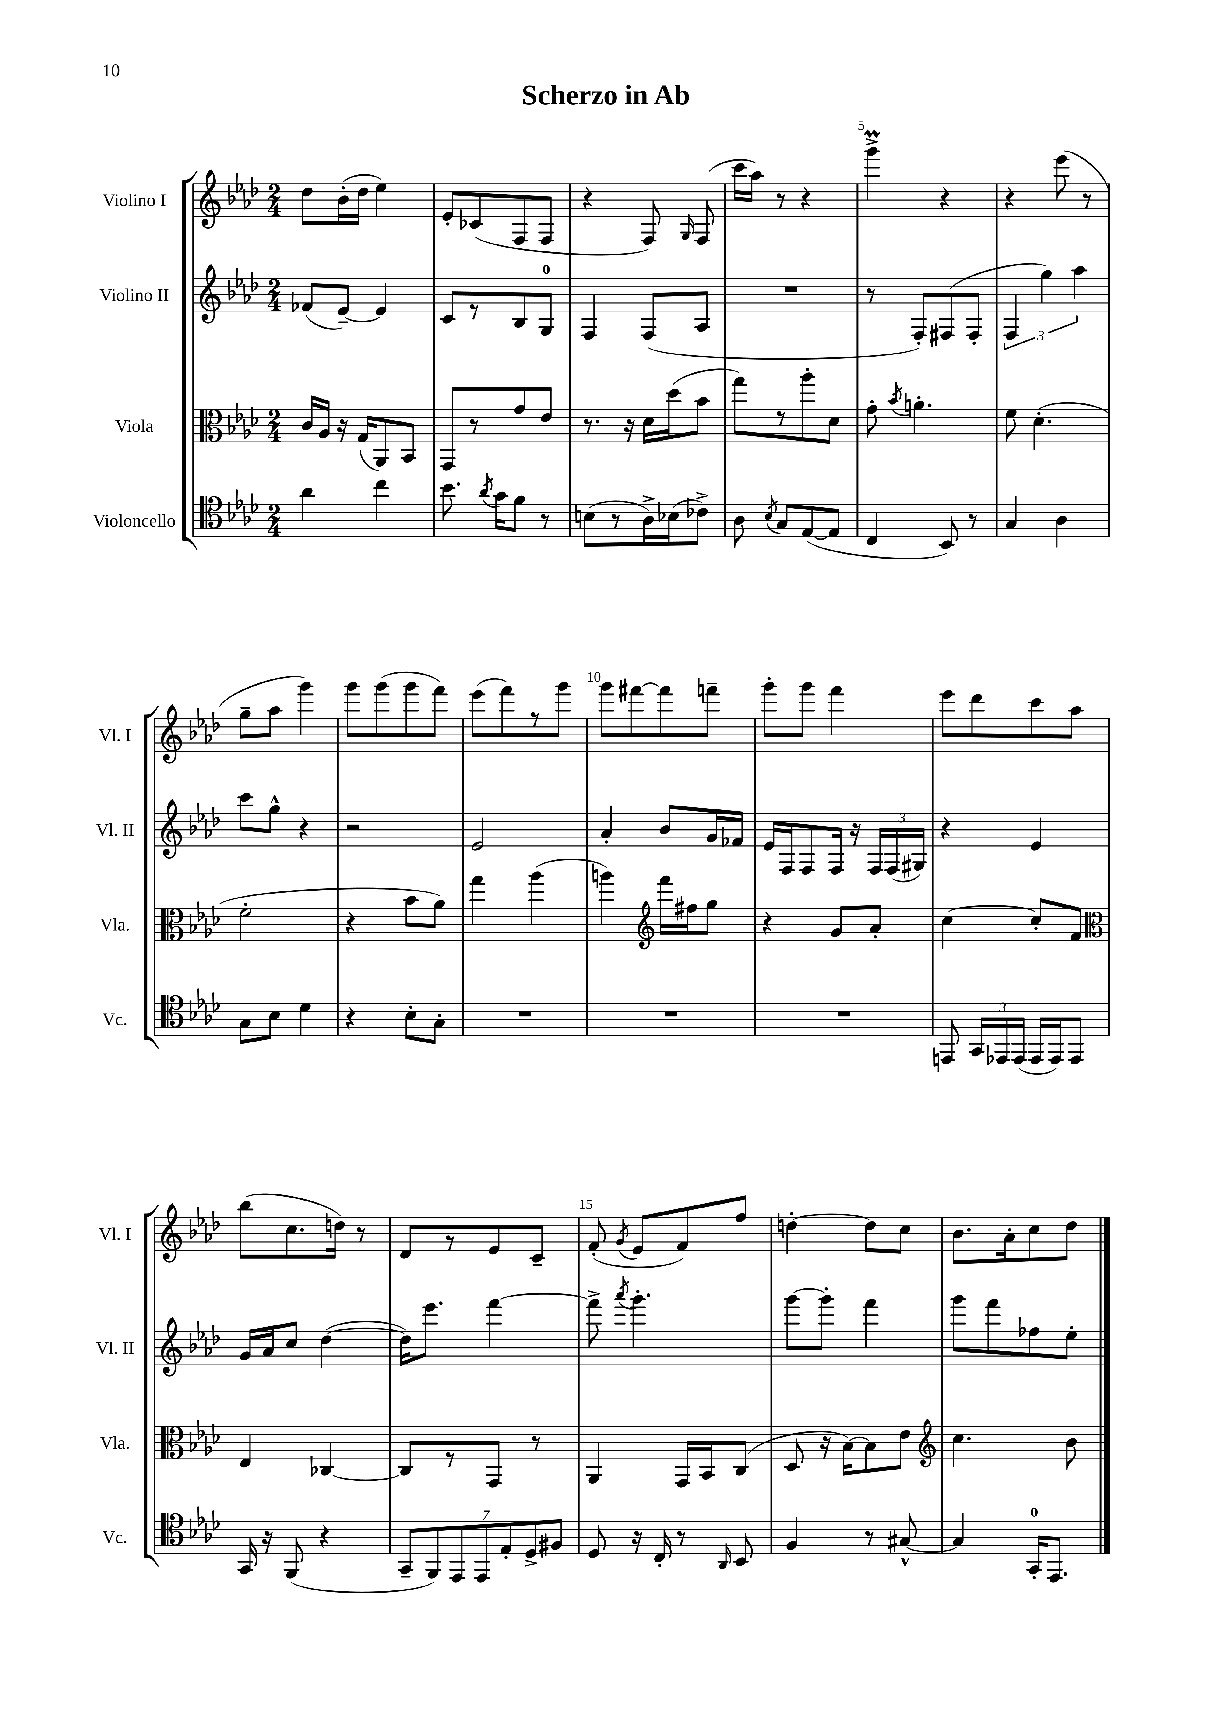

**kern	**kern	**kern	**kern
*staff4	*staff3	*staff2	*staff1
*clefC4	*clefC3	*clefG2	*clefG2
*k[b-e-a-d-]	*k[b-e-a-d-]	*k[b-e-a-d-]	*k[b-e-a-d-]
*M2/4	*M2/4	*M2/4	*M2/4
4a-\	16c/LL	(8f-/L	8dd-\L
.	16A-/JJ	.	.
.	16r	[8e-~/J)	(16b-'\L
.	(16G/LK	.	16dd-\JJ
4cc\	8AA-/)	4e-/]	4ee-\)
.	8BB-/J	.	.
=	=	=	=
8.b-\	8GG/L	8c/L	8e-'/L
.	8r	8r	(8c-/
8qa-/	.	.	.
16g\LK	.	.	.
8f\J	8g/	8B-/	8F/
8r	8e-/J	8G/J	8F/J
=	=	=	=
(8B\L	8.r	4F/	4r
8r	.	.	.
.	16r	.	.
16A-^\L)	16d-\LL	(8F/L	8F/)
(16B-\J	(16dd-\J	.	.
.	.	.	16qqG/
8c-^\J)	8b-\J	8A-/J	(8F/
=	=	=	=
8A-\	8gg\L)	2r	16ccc\LL
.	.	.	16aa-\JJ)
8qB-/	.	.	.
8G/L	8r	.	8r
([8E-/	8aa-'\	.	4r
8E-/]J	8d-\J	.	.
=	=	=	=
4C/	8g'\	8r	4ggg^\
.	8qb-/	.	.
.	4.a'\	8F'/L)	.
8BB-/)	.	(8F#/	4r
8r	.	8F#'/J	.
=	=	=	=
4G/	8f\	6F/	4r
.	(4.d-'\	.	.
.	.	6gg\)	.
4A-\	.	.	(8eee-\
.	.	6aa-\	.
.	.	.	8r
=	=	=	=
8G\L	2f'\	8ccc\L	8gg~\L
8B-\J	.	8gg^^\J	8aa-\J
4d-\	.	4r	4ggg\)
=	=	=	=
4r	4r	2r	8ggg\L
.	.	.	(8ggg\
8B-'\L	8b-\L	.	8ggg\
8G'\J	8a-\J)	.	8fff\J)
=	=	=	=
2r	4gg\	2e-/	(8eee-\L
.	.	.	8fff\)
.	(4aa-\	.	8r
.	.	.	8ggg\J
=	=	=	=
2r	4aa\)	4a-'/	8ggg\L
.	.	.	[8fff#\
*	*clefG2	*	*
.	16fff\LL	8b-/L	8fff#\]
.	16ff#\J	.	.
.	8gg\J	16g/L	8fff~\J
.	.	16f-/JJ	.
=	=	=	=
2r	4r	16e-/LL	8ggg'\L
.	.	16F/J	.
.	.	8F/	8ggg\J
.	8g/L	16F/Jk	4fff\
.	.	16r	.
.	8a-'/J	24F/LL	.
.	.	(24F/	.
.	.	24G#/JJ)	.
=	=	=	=
8EE/	[4cc\	4r	8eee-\L
24GG/LL	.	.	8ddd-\
24EE-/	.	.	.
(24EE-/JJ	.	.	.
16EE-/LL	8cc'/]L	4e-/	8ccc\
16EE-/J)	.	.	.
8EE-/J	8f/J	.	8aa-\J
=	=	=	=
*	*clefC3	*	*
16GG/	4E-/	16g/LL	(8bb-\L
16r	.	16a-/J	.
(8FF/	.	8cc/J	8.cc\
4r	[4C-/	([4dd-\	.
.	.	.	16dd\Jk)
.	.	.	8r
=	=	=	=
14GG~/L	8C-/]L	16dd-\]LK)	8d-/L
.	.	8.eee-\J	.
14FF/)	.	.	.
.	8r	.	8r
14EE-/	.	.	.
14EE-/	.	.	.
.	8GG/J	[4fff\	8e-/
14E-'/	.	.	.
14D-^/	.	.	.
.	8r	.	8c~/J
14F#/J	.	.	.
=	=	=	=
8D-/	4AA-/	8fff^\]	(8f'/
.	.	8qaaa-/	8qg/
16r	.	4.ggg'\	8e-/L
16C'/	.	.	.
8r	16GG/LL	.	8f/)
.	16BB-/J	.	.
16qqAA-/	.	.	.
8BB-/	(8C/J	.	8ff/J
=	=	=	=
4F/	8D-/	[8ggg\L	[4dd'\
.	16r	8ggg'\]J	.
.	[16B-\LK)	.	.
8r	8B-\]	4fff\	8dd\]L
[8G#^^/	8e-\J	.	8cc\J
=	=	=	=
*	*clefG2	*	*
4G#/]	4.cc\	8ggg\L	8.b-\L
.	.	8fff\	.
.	.	.	16a-'\k
16GG'/LK	.	8ff-\	8cc\
8.EE-/J	.	.	.
.	8b-\	8ee-'\J	8dd-\J
==	==	==	==
*-	*-	*-	*-
